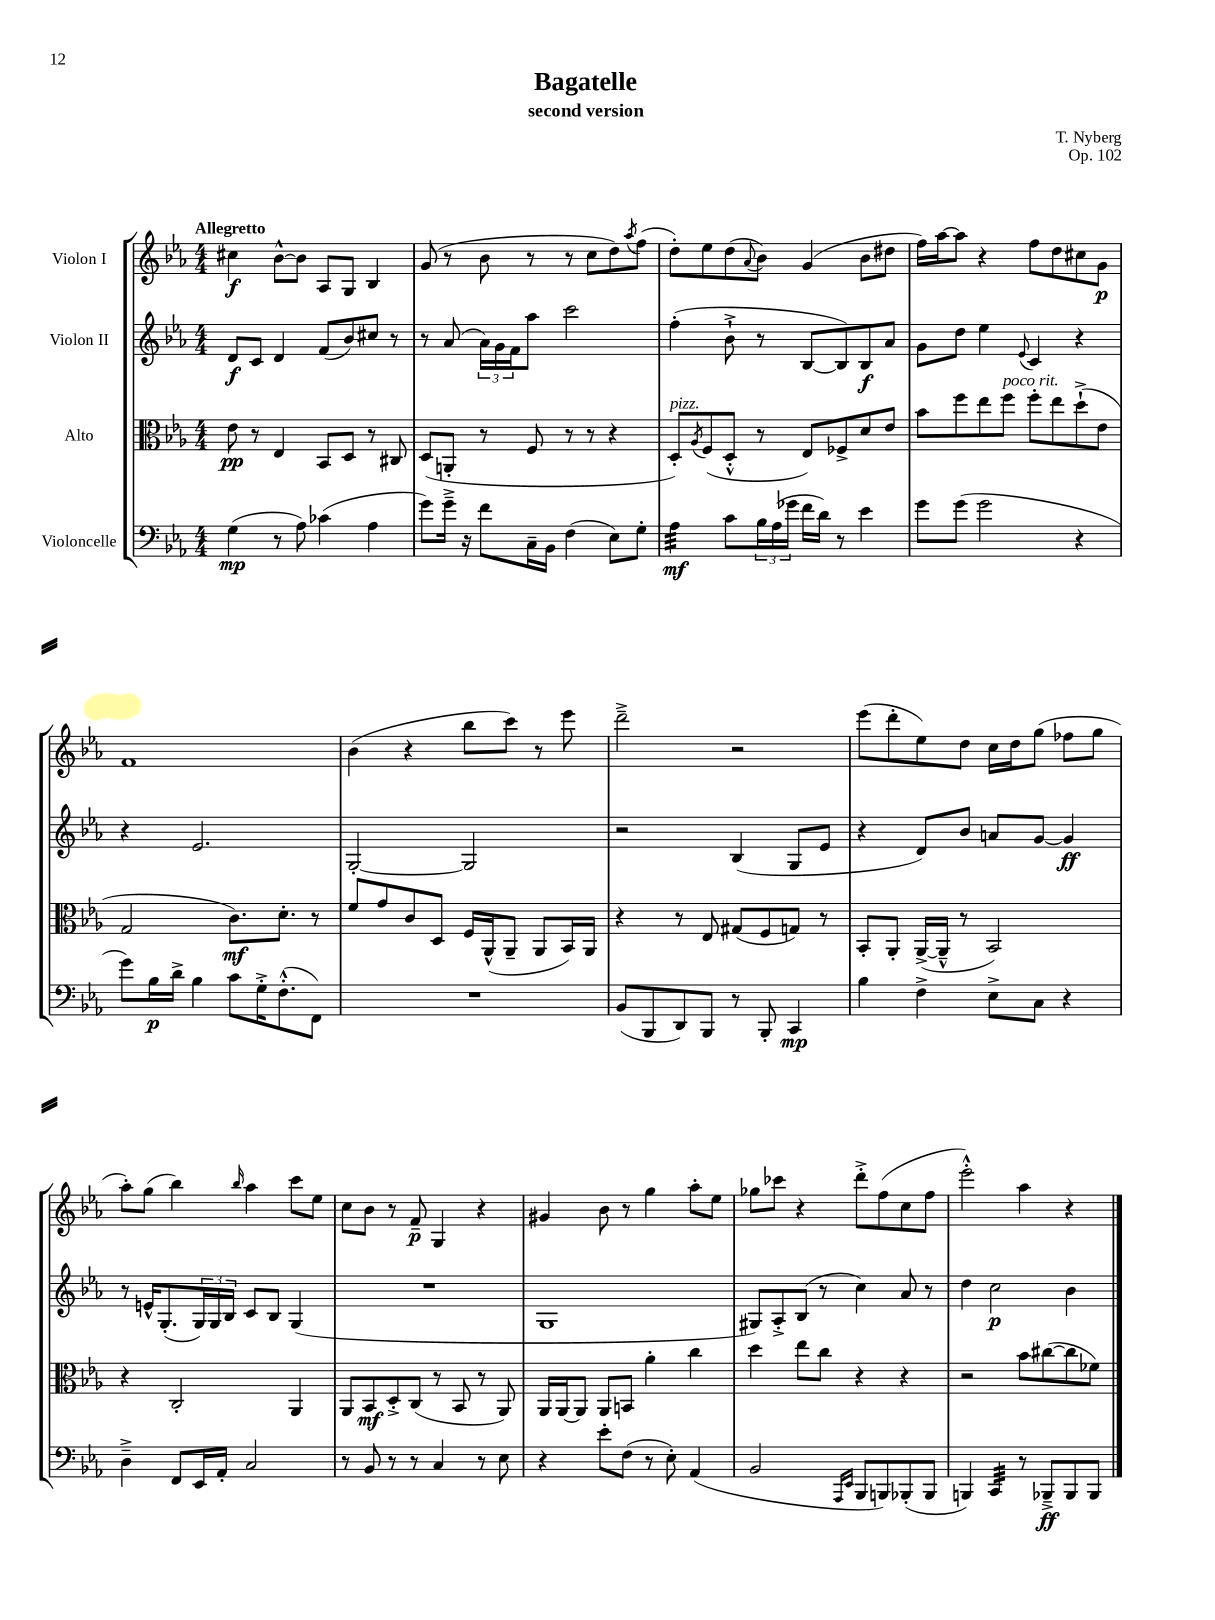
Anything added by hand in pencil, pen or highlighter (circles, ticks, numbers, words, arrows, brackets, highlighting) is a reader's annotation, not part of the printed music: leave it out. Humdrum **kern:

**kern	**dynam	**kern	**dynam	**kern	**dynam	**kern	**dynam
*part4	*part4	*part3	*part3	*part2	*part2	*part1	*part1
*staff4	*staff4	*staff3	*staff3	*staff2	*staff2	*staff1	*staff1
*I"Violoncelle	*	*I"Alto	*	*I"Violon II	*	*I"Violon I	*
*clefF4	*	*clefC3	*	*clefG2	*	*clefG2	*
*k[b-e-a-]	*	*k[b-e-a-]	*	*k[b-e-a-]	*	*k[b-e-a-]	*
*M4/4	*	*M4/4	*	*M4/4	*	*M4/4	*
=1	=1	=1	=1	=1	=1	=1	=1
!	!	!	!	!	!	!LO:TX:a:B:t=Allegretto	!
(4G\	mp	8e-\	pp	8d/L	f	4cc#X\	f
.	.	8r	.	8c/J	.	.	.
8r	.	4E-/	.	4d/	.	[8b-^^\L	.
8A-\)	.	.	.	.	.	8b-\J]	.
(4c-X\	.	8BB-/L	.	(8f/L	.	8A-/L	.
.	.	8D/J	.	8b-/)	.	8G/J	.
4A-\	.	8r	.	8cc#X/J	.	4B-/	.
.	.	8C#X/	.	8r	.	.	.
=2	=2	=2	=2	=2	=2	=2	=2
8g\L)	.	(8D/L	.	8r	.	(8g/	.
16g~^\Jk	.	8AAn'/J	.	(8a-/	.	8r	.
16r	.	.	.	.	.	.	.
8f\L	.	8r	.	24a-\LL)	.	8b-\	.
.	.	.	.	24g\	.	.	.
.	.	.	.	24f\J	.	.	.
16C~\L	.	8F/	.	8aa-\J	.	8r	.
16BB-\JJ	.	.	.	.	.	.	.
(4F\	.	8r	.	2ccc\	.	8r	.
.	.	8r	.	.	.	8cc\L	.
8E-\L)	.	4r	.	.	.	8dd\)	.
.	.	.	.	.	.	8qaa-/	.
8G'\J	.	.	.	.	.	(8ff\J	.
=3	=3	=3	=3	=3	=3	=3	=3
!	!	!LO:TX:a:i:t=pizz.	!	!	!	!	!
*tremolo	*	*	*	*	*	*	*
32A-\LLL	mf	8D'/L)	.	(4ff'\	.	8dd'\L)	.
32A-\	.	.	.	.	.	.	.
32A-\	.	.	.	.	.	.	.
32A-\	.	.	.	.	.	.	.
.	.	8qA-/	.	.	.	.	.
32A-\	.	(8F/	.	.	.	8ee-\	.
32A-\	.	.	.	.	.	.	.
32A-\	.	.	.	.	.	.	.
32A-\JJJ	.	.	.	.	.	.	.
*Xtremolo	*	*	*	*	*	*	*
8c\L	.	8D'^^/J	.	8b-`^\	.	(8dd\	.
.	.	.	.	.	.	8qqa-/	.
24B-\L	.	8r	.	8r	.	8b-\J)	.
(24A-\	.	.	.	.	.	.	.
24g-X\JJ	.	.	.	.	.	.	.
16f\LL	.	8E-/L)	.	[8B-/L	.	(4g/	.
16d\JJ)	.	.	.	.	.	.	.
8r	.	8F-X^/	.	8B-/])	.	.	.
4e-\	.	8d/	.	8B-/	f	8b-\L	.
.	.	8e-/J	.	8a-/J	.	8dd#X\J	.
=4	=4	=4	=4	=4	=4	=4	=4
8g\L	.	8b-\L	.	8g\L	.	16ff\LL)	.
.	.	.	.	.	.	[16aa-\J	.
(8g\J	.	8ff\	.	8dd\J	.	8aa-\J]	.
2g\	.	8ee-\	.	4ee-\	.	4r	.
!	!	!LO:TX:a:i:t=poco rit.	!	!	!	!	!
.	.	8ff\J	.	.	.	.	.
.	.	.	.	8qqe-/	.	.	.
.	.	8ff'\L	.	4c/	.	8ff\L	.
.	.	8ee-\	.	.	.	8dd\	.
4r	.	(8dd`^\	.	4r	.	8cc#X\	.
.	.	8e-\J	.	.	.	8g\J	p
!!LO:LB:g=z
=5	=5	=5	=5	=5	=5	=5	=5
8g\L)	.	2G/	.	4r	.	1f	.
16B-\L	p	.	.	.	.	.	.
16d^\JJ	.	.	.	.	.	.	.
4B-\	.	.	.	2.e-/	.	.	.
8c\L	.	8.c\L)	mf	.	.	.	.
16G'^\K	.	.	.	.	.	.	.
(8.F'^^\	.	8.d'\J	.	.	.	.	.
8FF\J)	.	8r	.	.	.	.	.
=6	=6	=6	=6	=6	=6	=6	=6
1r	.	8f/L	.	[2G'/	.	(4b-\	.
.	.	8g/	.	.	.	.	.
.	.	8c/	.	.	.	4r	.
.	.	8D/J	.	.	.	.	.
.	.	16F/LL	.	2G/]	.	8bb-\L	.
.	.	(16AA-^^/J	.	.	.	.	.
.	.	8AA-~/J	.	.	.	8ccc\J)	.
.	.	8AA-/L	.	.	.	8r	.
.	.	16BB-/L)	.	.	.	8eee-\	.
.	.	16AA-/JJ	.	.	.	.	.
=7	=7	=7	=7	=7	=7	=7	=7
(8BB-/L	.	4r	.	2r	.	2ddd~^\	.
8BBB-/	.	.	.	.	.	.	.
8DD/)	.	8r	.	.	.	.	.
8BBB-/J	.	8E-/	.	.	.	.	.
8r	.	(8G#X/L	.	(4B-/	.	2r	.
8BBB-'/	.	8F/	.	.	.	.	.
4CC/	mp	8Gn/J)	.	8G/L	.	.	.
.	.	8r	.	8e-/J	.	.	.
=8	=8	=8	=8	=8	=8	=8	=8
4B-\	.	8BB-'/L	.	4r	.	(8eee-\L	.
.	.	8AA-'/J	.	.	.	8ddd'\	.
4F^\	.	([16AA-^/LL	.	8d/L)	.	8ee-\)	.
.	.	16AA-~^^/JJ]	.	.	.	.	.
.	.	8r	.	8b-/J	.	8dd\J	.
8E-^\L	.	2BB-/)	.	8an/L	.	16cc\LL	.
.	.	.	.	.	.	16dd\J	.
8C\J	.	.	.	[8g/J	.	(8gg\J	.
4r	.	.	.	4g/]	ff	8ff-X\L	.
.	.	.	.	.	.	8gg\J	.
!!LO:LB:g=z
=9	=9	=9	=9	=9	=9	=9	=9
4D~^\	.	4r	.	8r	.	8aa-'\L)	.
.	.	.	.	16en^^/KL	.	(8gg\J	.
.	.	.	.	(8.G'/	.	.	.
8FF/L	.	2C'/	.	.	.	4bb-\)	.
16EE-/L	.	.	.	24G/L)	.	.	.
.	.	.	.	24G/	.	.	.
16AA-'/JJ	.	.	.	.	.	.	.
.	.	.	.	24B-/JJ	.	.	.
.	.	.	.	.	.	16qqbb-/	.
2C/	.	.	.	8c/L	.	4aa-\	.
.	.	.	.	8B-/J	.	.	.
.	.	4AA-/	.	(4G/	.	8ccc\L	.
.	.	.	.	.	.	8ee-\J	.
=10	=10	=10	=10	=10	=10	=10	=10
8r	.	8AA-/L	.	1r	.	8cc\L	.
8BB-/	.	8BB-/	mf	.	.	8b-\J	.
8r	.	8D'^/	.	.	.	8r	.
8r	.	(8C/J	.	.	.	8f~/	p
4C/	.	8r	.	.	.	4G/	.
.	.	8BB-/	.	.	.	.	.
8r	.	8r	.	.	.	4r	.
8E-\	.	8AA-/)	.	.	.	.	.
=11	=11	=11	=11	=11	=11	=11	=11
4r	.	16AA-/LL	.	1G	.	4g#X/	.
.	.	[16AA-/J	.	.	.	.	.
.	.	8AA-/J]	.	.	.	.	.
8e-'\L	.	8AA-/L	.	.	.	8b-\	.
(8F\J	.	8BBn/J	.	.	.	8r	.
8r	.	4a-'\	.	.	.	4gg\	.
8E-'\)	.	.	.	.	.	.	.
(4AA-/	.	4cc\	.	.	.	8aa-'\L	.
.	.	.	.	.	.	8ee-\J	.
=12	=12	=12	=12	=12	=12	=12	=12
2BB-/	.	4dd\	.	8G#X/L)	.	8gg-X\L	.
.	.	.	.	8A-'^/	.	8ccc-X\J	.
.	.	8ee-\L	.	(8B-/J	.	4r	.
.	.	8cc\J	.	8r	.	.	.
16qqAAA-/LL	.	.	.	.	.	.	.
16qqEE-/JJ	.	.	.	.	.	.	.
8BBB-/L	.	4r	.	4cc\)	.	8ddd'^\L	.
8BBBn/)	.	.	.	.	.	(8ff\	.
(8BBB-X'/	.	4r	.	8a-/	.	8cc\	.
8BBB-/J	.	.	.	8r	.	8ff\J	.
=13	=13	=13	=13	=13	=13	=13	=13
4BBBn/)	.	2r	.	4dd\	.	2eee-'^^\)	.
*tremolo	*	*	*	*	*	*	*
32CC/LLL	.	.	.	2cc\	p	.	.
32CC/	.	.	.	.	.	.	.
32CC/	.	.	.	.	.	.	.
32CC/	.	.	.	.	.	.	.
32CC/	.	.	.	.	.	.	.
32CC/	.	.	.	.	.	.	.
32CC/	.	.	.	.	.	.	.
32CC/JJJ	.	.	.	.	.	.	.
*Xtremolo	*	*	*	*	*	*	*
8r	.	8b-\L	.	.	.	4aa-\	.
8BBB-X~^/L	ff	([8cc#X\	.	.	.	.	.
8BBB-/	.	8cc#\]	.	4b-\	.	4r	.
8BBB-/J	.	8f-X\J)	.	.	.	.	.
==	==	==	==	==	==	==	==
*-	*-	*-	*-	*-	*-	*-	*-
